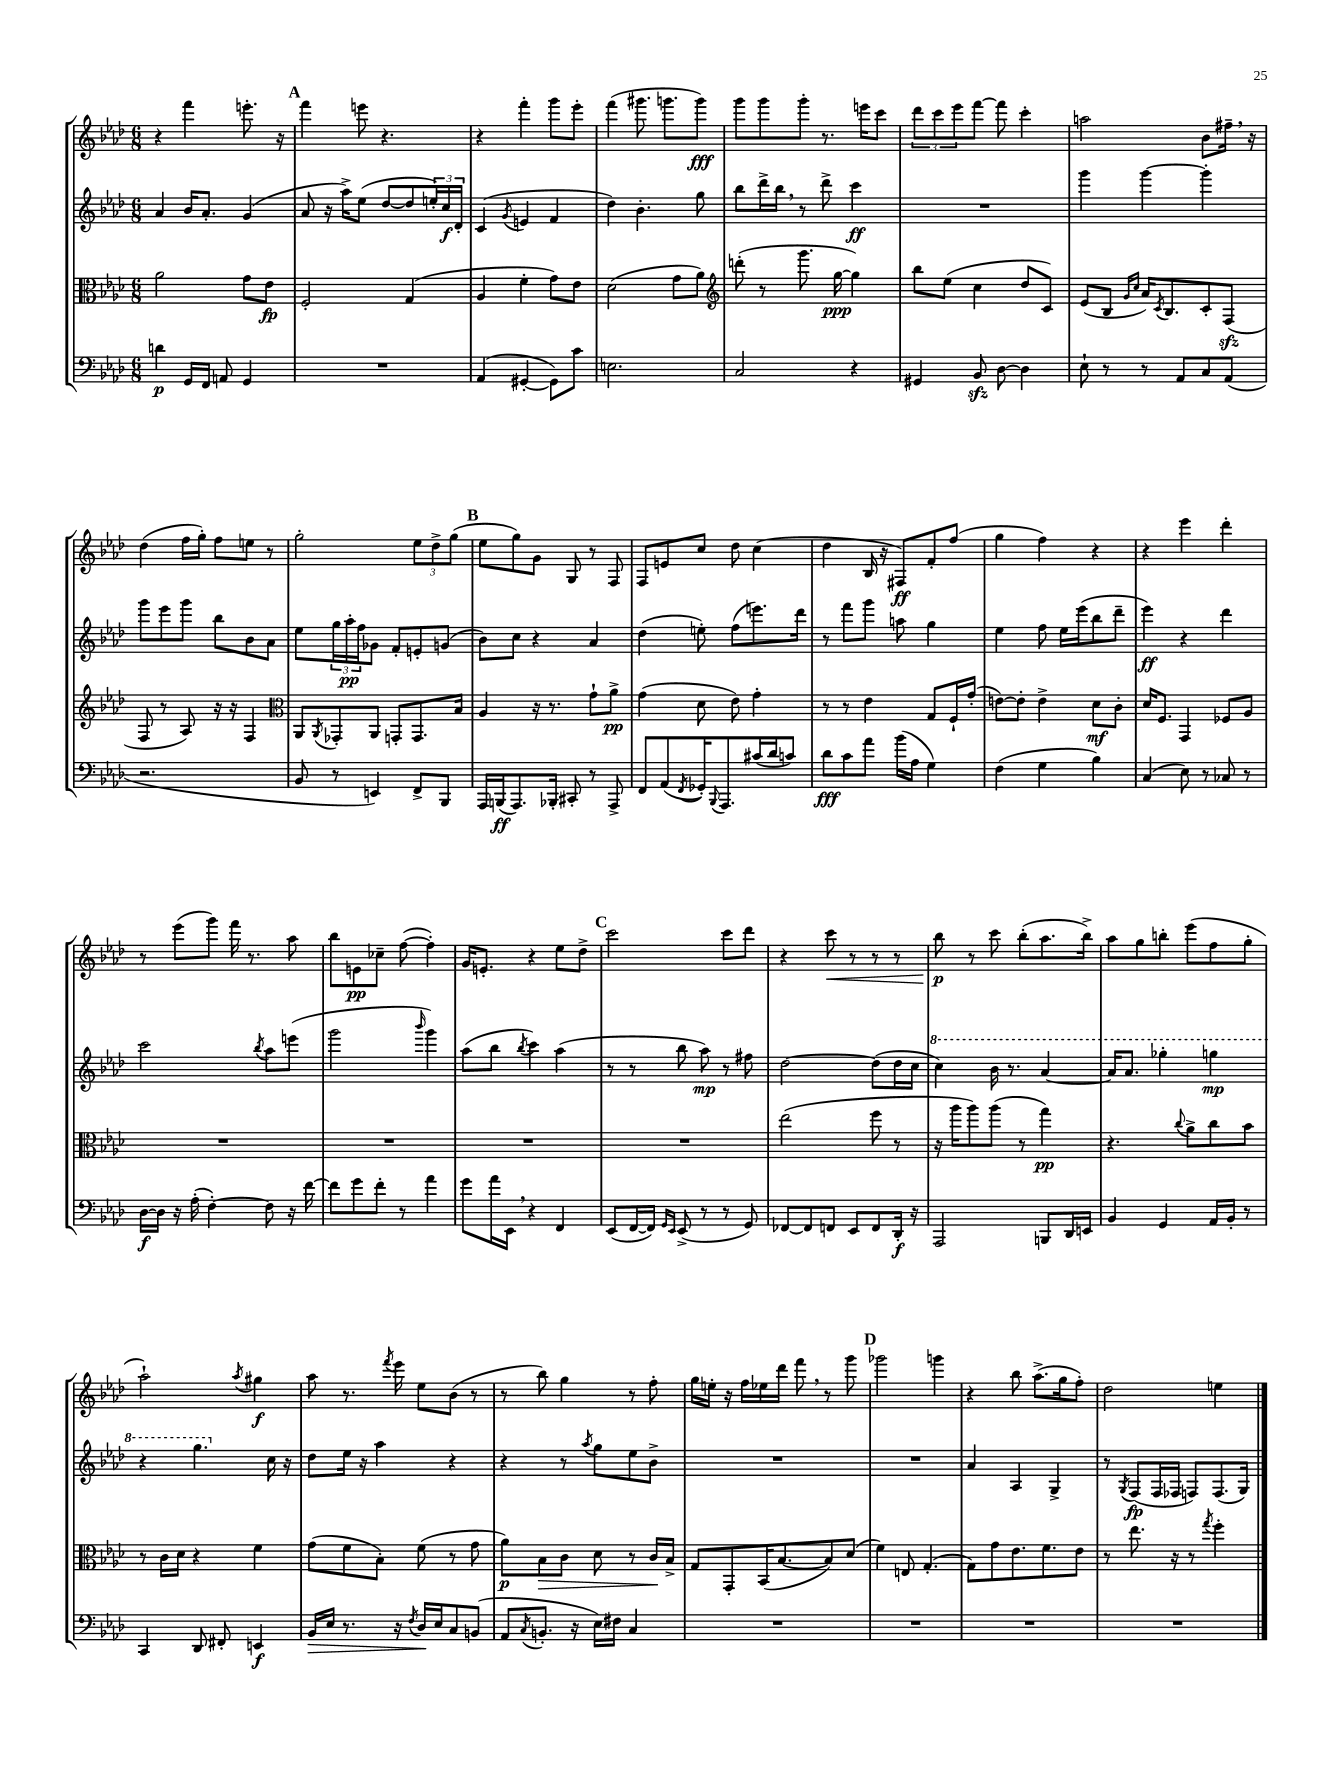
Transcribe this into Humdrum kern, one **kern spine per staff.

**kern	**kern	**kern	**kern
*staff4	*staff3	*staff2	*staff1
*clefF4	*clefC3	*clefG2	*clefG2
*k[b-e-a-d-]	*k[b-e-a-d-]	*k[b-e-a-d-]	*k[b-e-a-d-]
*M6/8	*M6/8	*M6/8	*M6/8
4d\	2a-\	4a-/	4r
16GG/LL	.	16b-/LK	4fff\
16FF/JJ	.	8.a-'/J	.
8AA/	.	.	.
4GG/	8g\L	(4g/	8.eee'\
.	8e-\J	.	.
.	.	.	16r
=	=	=	=
2.r	2F'/	8a-/	4fff\
.	.	16r	.
.	.	16aa-^\LK)	.
.	.	(8ee-\J	8eee\
.	.	[8dd-/L	4.r
.	(4G/	8dd-/]	.
.	.	24ee'/L)	.
.	.	24cc/	.
.	.	24d-'/JJ	.
=	=	=	=
(4AA-/	4A-/	(4c/	4r
.	.	8qg/	.
[4GG#'/	4f'\	4e/	4fff'\
8GG#\]L)	8g\L)	4f/	8ggg\L
8c\J	8e-\J	.	8eee-'\J
=	=	=	=
2.E\	(2d-\	4dd-\)	(4fff\
.	.	4.b-'\	8.ggg#\
.	.	.	8.ggg\L
.	8g\L	.	.
.	8a-\J)	8gg\	8ggg\J)
=	=	=	=
*	*clefG2	*	*
2C/	(8ddd'\	8bb-\L	8ggg\L
.	8r	16ddd-^\L	8ggg\
.	.	16bb-\JJ	.
.	8.ggg\	8r	8ggg'\J
.	.	8ddd-^\	8.r
.	[16gg\	.	.
4r	4gg\])	4ccc\	.
.	.	.	16eee\LK
.	.	.	8ccc\J
=	=	=	=
4GG#/	8bb-\L	2.r	12ddd-\L
.	.	.	12ccc\
.	(8ee-\J	.	.
.	.	.	12eee-\
8BB-/	4cc\	.	[8fff\J
[8D-\	.	.	8fff\]
4D-\]	8dd-/L	.	4ccc'\
.	8c/J)	.	.
=	=	=	=
8E-`\	(8e-/L	4ggg\	2aa\
8r	8B-/J	.	.
.	16qqg/LL	.	.
.	16qqcc/JJ	.	.
8r	16a-/LK)	[4ggg\	.
.	8qc/	.	.
.	8.B-/	.	.
8AA-/L	.	.	.
8C/	8c'/	4ggg'\]	8b-\L
(8AA-/J	(8F/J	.	16ff#~\Jk
.	.	.	16r
=	=	=	=
2.r	8F/	8ggg\L	(4dd-\
.	8r	8eee-\	.
.	8A-/)	8ggg\J	16ff\LL
.	.	.	16gg'\JJ)
.	16r	8bb-\L	8ff\L
.	16r	.	.
.	4F/	8b-\	8ee\J
.	.	8a-\J	8r
=	=	=	=
*	*clefC3	*	*
8BB-/	8AA-/L	8ee-\L	2gg'\
.	8qAA-/	.	.
8r	8GG-'/	24gg\L	.
.	.	24aa-'\	.
.	.	24ff\J	.
4EE/)	8AA-/J	8g-\J	.
.	8GG'/L	8f'/L	.
8FF^/L	8.GG/	8e'/	12ee-\L
.	.	.	12dd-^\
8BBB-/J	.	(8g/J	.
.	.	.	(12gg\J
.	16B-/Jk	.	.
=	=	=	=
16AAA-/LL	4A-/	8b-\L)	8ee-\L
(16BBB/J	.	.	.
8.AAA-/)	.	8cc\J	8gg\)
.	16r	4r	8g\J
16BBB-'/Jk	8.r	.	.
8CC#'/	.	.	8G/
8r	8g`\L	4a-/	8r
8AAA-^/	8a-^\J	.	8F/
=	=	=	=
8FF/L	(4g\	(4dd-\	8F/L
(8AA-/	.	.	8e/
8qFF/	.	.	.
16GG-'/K)	8d-\	8ee'\)	8cc/J
8qqBBB-/	.	.	.
8.AAA-/	.	.	.
.	8e-\)	(8ff\L	8dd-\
(16c#/L	4g'\	8.eee\)	(4cc\
16d-/J	.	.	.
8c/J)	.	.	.
.	.	16ddd-\Jk	.
=	=	=	=
8d-\L	8r	8r	4dd-\
8c\	8r	8fff\L	.
8a-\J	4e-\	8ggg\J	16B-/
.	.	.	16r
(16b-\LL	.	8aa\	8F#/L)
16A-\JJ	.	.	.
4G\)	8G/L	4gg\	8f'/
.	16F`/L	.	(8ff/J
.	(16g'/JJ	.	.
=	=	=	=
(4F\	[8e\L)	4ee-\	4gg\
.	8e'\]J	.	.
4G\	4e^\	8ff\	4ff\)
.	.	16ee-\LL	.
.	.	(16eee-\J	.
4B-\)	8d-\L	8bb-\	4r
.	8c'\J	8ddd-~\J	.
=	=	=	=
(4C/	16d-/LK	4eee-\)	4r
.	8.F/J	.	.
8E-\)	4GG/	4r	4eee-\
8r	.	.	.
8C-/	8F-/L	4ddd-\	4ddd-'\
8r	8A-/J	.	.
=	=	=	=
[16D-\LL	2.r	2ccc\	8r
16D-\]JJ	.	.	.
16r	.	.	(8eee-\L
(16A-'\	.	.	.
[4F'\)	.	.	8ggg\J)
.	.	.	16fff\
.	.	.	8.r
.	.	8qbb-/	.
8F\]	.	8aa-\L	.
16r	.	(8eee\J	8aa-\
[16f\	.	.	.
=	=	=	=
8f\]L	2.r	2ggg\	8bb-\L
8g\	.	.	8e\
8f'\J	.	.	8cc-~\J
8r	.	.	([8ff\
.	.	16qqbbb-/	.
4a-\	.	4ggg\)	4ff'\])
=	=	=	=
8g\L	2.r	(8aa-\L	16g/LK
.	.	.	8.e'/J
16a-\L	.	8bb-\J	.
16EE-\JJ	.	.	.
.	.	8qbb-/	.
4r	.	4ccc\)	4r
4FF/	.	(4aa-\	8ee-\L
.	.	.	8dd-^\J
=	=	=	=
(8EE-/L	2.r	8r	2ccc\
[16FF/L	.	8r	.
16FF/]JJ)	.	.	.
16qqGG/LL	.	.	.
16qqEE-/JJ	.	.	.
(8EE-^/	.	8bb-\	.
8r	.	8aa-\)	.
8r	.	8r	8ccc\L
8GG/)	.	8ff#\	8ddd-\J
=	=	=	=
[8FF-/L	(2ee-\	[2dd-\	4r
8FF-/]	.	.	.
8FF/J	.	.	8ccc\
8EE-/L	.	.	8r
8FF/	8ff\	(8dd-\]L	8r
16DD-'/Jk	8r	16dd-\L	8r
16r	.	16cc\JJ	.
=	=	=	=
2AAA-/	16r	4ccc\)	8bb-\
.	16aa-\LK	.	.
.	8aa-\)	.	8r
.	(8aa-\J	16bb-\	8ccc\
.	.	8.r	.
.	8r	.	(8bb-'\L
8BBB/L	4gg\)	[4aa-/	8.aa-\
16DD-/L	.	.	.
16EE/JJ	.	.	16bb-^\Jk)
=	=	=	=
4BB-/	4.r	16aa-/]LK	8aa-\L
.	.	8.aa-/J	.
.	.	.	8gg\
4GG/	.	4ggg-'\	8bb'\J
.	8qqcc/	.	.
.	8a-^\L	.	(8eee-\L
16AA-/LL	8cc\	4ggg\	8ff\
16BB-'/JJ	.	.	.
8r	8b-\J	.	8gg'\J
=	=	=	=
4CC/	8r	4r	2aa-`\)
.	16c\LL	.	.
.	16d-\JJ	.	.
8DD-/	4r	4.ggg\	.
8FF#'/	.	.	.
.	.	.	8qaa-/
4EE/	4f\	.	4gg#\
.	.	16cc\	.
.	.	16r	.
=	=	=	=
16BB-/LL	(8g\L	8dd-\L	8aa-\
16E-/JJ	.	.	.
8.r	8f\	16ee-\Jk	8.r
.	.	16r	.
.	8B-'\J)	4aa-\	.
.	.	.	8qfff/
16r	.	.	16eee-\
8qF/	.	.	.
16D-/LL	(8f\	.	8ee-\L
16E-/J	.	.	.
8C/	8r	4r	(8b-\J
(8BB/J	8g\	.	8r
=	=	=	=
8AA-/L	8a-\L)	4r	8r
8qC/	.	.	.
8.BB'/J	8B-\	.	8bb-\)
.	8c\J	8r	4gg\
16r	.	.	.
.	.	8qaa-/	.
16E-\LL)	8d-\	8gg\L	.
16F#\JJ	.	.	.
4C/	8r	8ee-\	8r
.	16c/LL	8b-^\J	8ff'\
.	16B-^/JJ	.	.
=	=	=	=
2.r	8G/L	2.r	16gg\LL
.	.	.	16ee'\JJ
.	8GG'/	.	16r
.	.	.	16ff\LL
.	(16BB-/K	.	16ee-\
.	[8.B-/	.	16ddd-\JJ
.	.	.	8fff\
.	8B-/])	.	8r
.	(8d-/J	.	8ggg\
=	=	=	=
2.r	4f\)	2.r	2ggg-\
.	8E/	.	.
.	(4.G'/	.	.
.	.	.	4ggg\
=	=	=	=
2.r	8G\L)	4a-/	4r
.	8g\	.	.
.	8.e-\	4A-/	8bb-\
.	.	.	(8.aa-^\L
.	8.f\	.	.
.	.	4G^/	.
.	.	.	16gg\k
.	8e-\J	.	8ff'\J)
=	=	=	=
2.r	8r	8r	2dd-\
.	.	8qG/	.
.	8.ee-\	(8F/L	.
.	.	16F/L	.
.	16r	16F-/JJ	.
.	8r	8F/L)	.
.	8qgg/	.	.
.	4ff'\	(8.F/	4ee\
.	.	16G/Jk)	.
==	==	==	==
*-	*-	*-	*-
